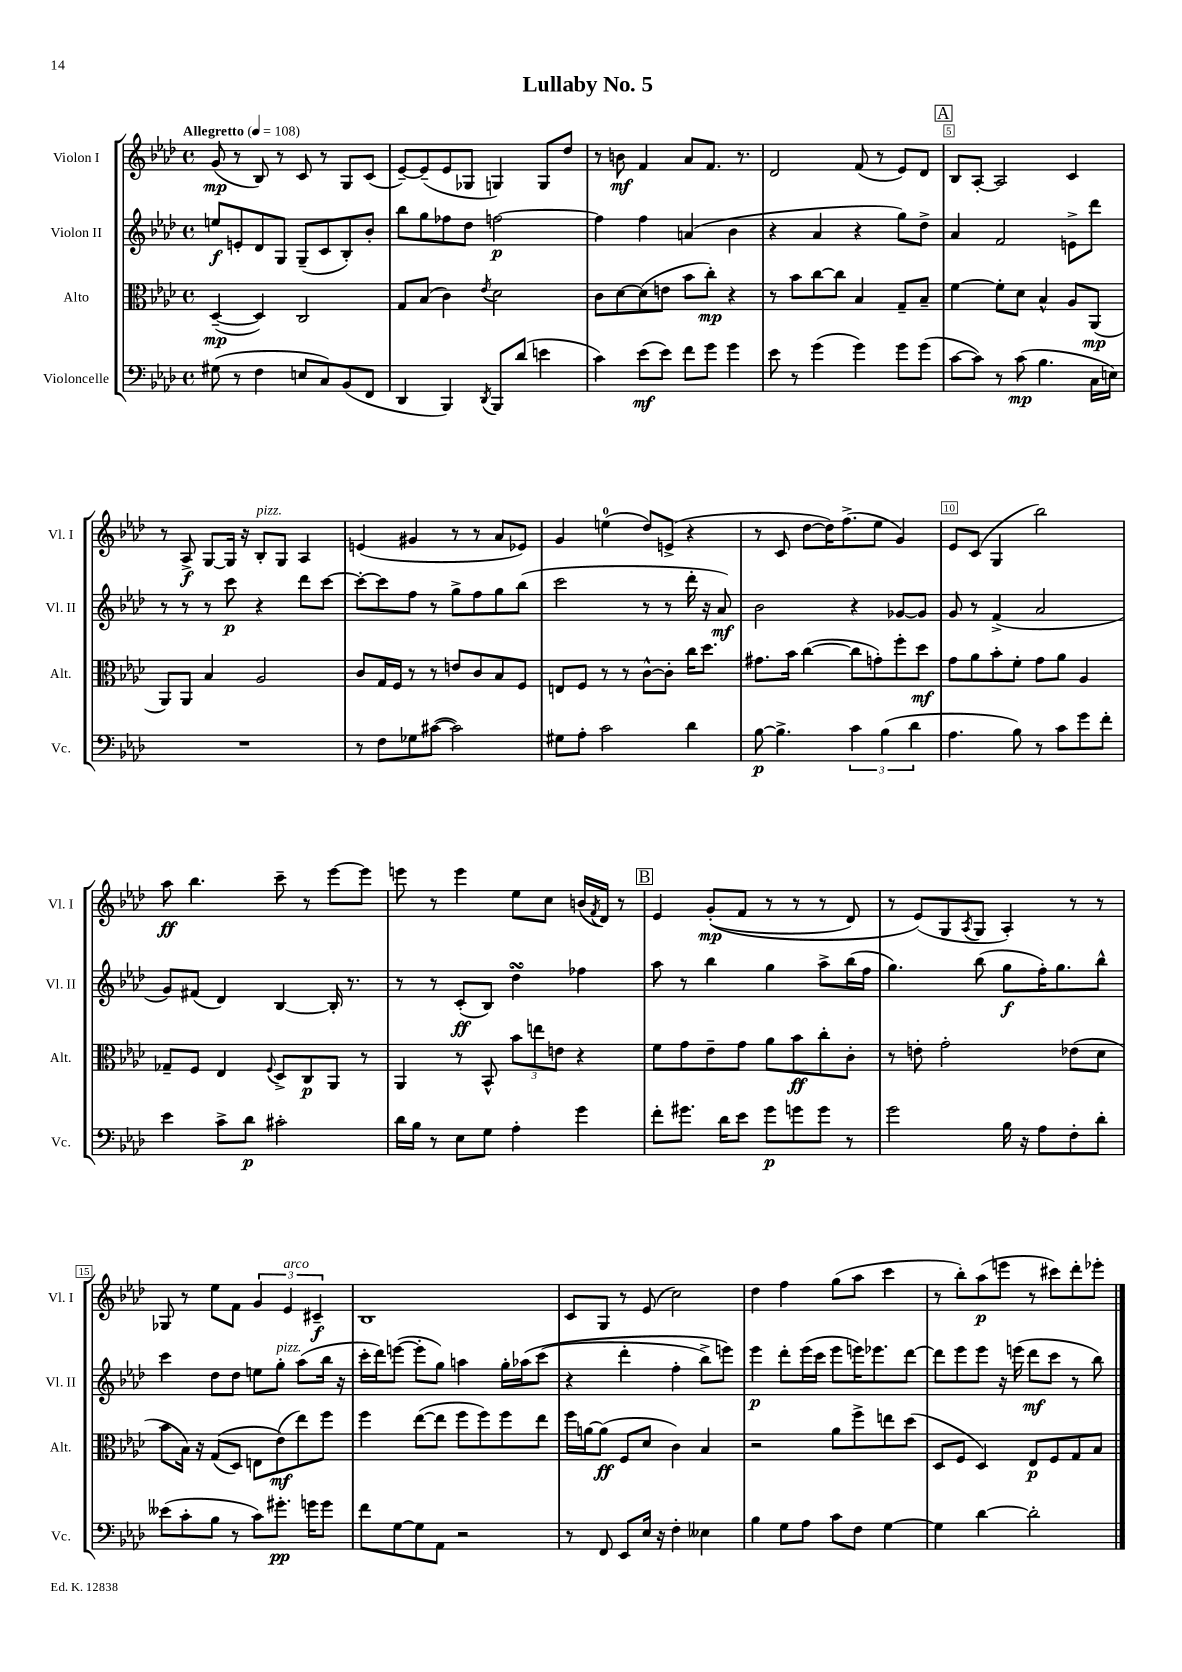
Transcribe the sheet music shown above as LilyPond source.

\header { title = "Lullaby No. 5" }
<<
\new StaffGroup <<
\new Staff = "s0" \with { instrumentName = "Violon I" shortInstrumentName = "Vl. I" } {
    \clef treble \key aes \major \defaultTimeSignature \time 4/4 \tempo "Allegretto" 4 = 108
    g'8\mp( r8 bes8) r8 c'8 r8 g8 c'8( |
    ees'8~--) ees'8--( ees'8 ges8 g4) g8 des''8 |
    r8 b'8\mf f'4 aes'8 f'8. r8. |
    des'2 f'8( r8 ees'8) des'8 |
    \mark \markup { \box "A" } bes8 aes8~-. aes2 c'4 |
    r8 aes8->\f g8~ g16 r16 bes8-.^\markup { \italic "pizz." } g8 aes4 |
    e'4( gis'4 r8 r8 aes'8 ees'8) |
    g'4 e''4-0( des''8) e'8->( r4 |
    r8 c'8 des''8~ des''16) f''8.->( ees''8 g'4) |
    ees'8 c'8( g4 bes''2) |
    aes''8\ff bes''4. c'''8-- r8 ees'''8~ ees'''8 |
    e'''8 r8 e'''4 ees''8 c''8 b'16( \acciaccatura { f'8 } des'16) r8 |
    \mark \markup { \box "B" } ees'4 g'8-.\mp(\( f'8 r8 r8 r8 des'8) |
    r8 ees'8(\) g8 \acciaccatura { aes8 } g8 aes4-.) r8 r8 |
    ges8 r8 ees''8 f'8 \tuplet 3/2 { g'4 ees'4^\markup { \italic "arco" } cis'4--\f } |
    bes1 |
    c'8 g8 r8 ees'8( c''2) |
    des''4 f''4 g''8( aes''8 c'''4 |
    r8 bes''8-.) aes''8\p( e'''8 r8 cis'''8) des'''8-. ees'''8-. \bar "|." |
}
\new Staff = "s1" \with { instrumentName = "Violon II" shortInstrumentName = "Vl. II" } {
    \clef treble \key aes \major \defaultTimeSignature \time 4/4
    e''8\f e'8-. des'8 g8 g8--( c'8 bes8-.) bes'8-. |
    bes''8 g''8 fes''8 des''8 f''2~\p |
    f''4 f''4 a'4( bes'4 |
    r4 aes'4 r4 g''8) des''8-> |
    \mark \markup { \box "A" } aes'4 f'2 e'8-> des'''8 |
    r8 r8 r8 c'''8\p r4 des'''8 c'''8~ |
    c'''8~-. c'''8 f''8 r8 g''8-> f''8 g''8 bes''8( |
    c'''2 r8 r8 des'''16-. r16 aes'8\mf) |
    bes'2 r4 ges'8~ ges'8 |
    g'8 r8 f'4->( aes'2 |
    g'8) fis'8( des'4) bes4~ bes16-. r8. |
    r8 r8 c'8-.\ff( bes8) des''4\turn fes''4 |
    \mark \markup { \box "B" } aes''8 r8 bes''4 g''4 aes''8-> bes''16( f''16 |
    g''4.) bes''8( g''8\f f''16-.) g''8. bes''8-^ |
    c'''4 des''8 des''8 e''8 g''8-.^\markup { \italic "pizz." } aes''8( bes''16 r16 |
    c'''16-. des'''16) e'''8~( e'''8-. g''8) a''4 g''16-. aes''16\( c'''8( |
    r4 des'''4-. f''4-. bes''8->) e'''8\) |
    ees'''4\p des'''8-. ees'''16( c'''16 ees'''8 e'''16) ees'''8. des'''8~ |
    des'''8 ees'''8 ees'''8 r16 e'''16( des'''8\mf c'''8 r8 bes''8) \bar "|." |
}
\new Staff = "s2" \with { instrumentName = "Alto" shortInstrumentName = "Alt." } {
    \clef alto \key aes \major \defaultTimeSignature \time 4/4
    des4~--\mp( des4) c2 |
    g8 bes8( c'4) \acciaccatura { ees'8 } des'2 |
    c'8 des'8~ des'8( e'8 bes'8 c''8-.\mp) r4 |
    r8 bes'8 c''8~ c''8 bes4 g8-- bes8-- |
    \mark \markup { \box "A" } f'4~ f'8-. des'8 bes4-^ aes8 aes,8\mp( |
    aes,8) aes,8 bes4 aes2 |
    c'8 g16 f16 r8 r8 e'8 c'8 bes8 f8 |
    e8 f8 r8 r8 c'8~-^ c'8-. c''16 des''8. |
    gis'8. bes'16 c''4~( c''8 g'8-.) f''8-. des''8\mf |
    g'8 aes'8 bes'8-. f'8-. g'8 aes'8 aes4 |
    ges8-- f8 ees4 \appoggiatura { f8 } des8-> c8\p aes,8 r8 |
    aes,4 r8 bes,8-^ \tuplet 3/2 { bes'8 e''8 e'8 } r4 |
    \mark \markup { \box "B" } f'8 g'8 ees'8-- g'8 aes'8 bes'8\ff c''8-. c'8-. |
    r8 e'8-. g'2-. ees'8( des'8 |
    bes'8 bes16) r16 g8(\( des8) e8 ees'8\mf(\) ees''8) f''8 |
    f''4 ees''8~( ees''8 f''8 f''8) f''8 ees''8 |
    f''16 a'16~ a'8\ff( f8 des'8 c'4) bes4 |
    r2 aes'8 f''8-> e''8 des''8( |
    des8 f8 des4) ees8\p f8 g8 bes8 \bar "|." |
}
\new Staff = "s3" \with { instrumentName = "Violoncelle" shortInstrumentName = "Vc." } {
    \clef bass \key aes \major \defaultTimeSignature \time 4/4
    gis8( r8 f4 e8 c8) bes,8( f,8 |
    des,4 bes,,4) \acciaccatura { des,8 } bes,,8 des'8( e'4 |
    c'4) ees'8\mf( ees'8) f'8 g'8 g'4 |
    ees'8 r8 g'4( g'4) g'8 g'8( |
    \mark \markup { \box "A" } c'8~ c'8) r8 c'8\mp( bes4. c16 e16) |
    R1 |
    r8 f8 ges8 cis'8~( cis'2) |
    gis8 aes8-. c'2 des'4 |
    bes8~\p bes4.-> \tuplet 3/2 { c'4 bes4( des'4 } |
    aes4. bes8) r8 c'8 g'8 f'8-. |
    ees'4 c'8-> des'8\p cis'2-. |
    des'16 bes16 r8 ees8 g8 aes4-. g'4 |
    \mark \markup { \box "B" } f'8-. gis'8. des'16 ees'8 gis'8\p g'8 g'8 r8 |
    g'2 bes16 r16 aes8 f8-. des'8-. |
    eeses'8( c'8-. bes8 r8 c'8) gis'8.-.\pp g'16 g'8 |
    f'8 g8~ g8 aes,8 r2 |
    r8 f,8 ees,8 ees16 r16 f4-. eeses4 |
    bes4 g8 aes8 c'8 f8 g4~ |
    g4 des'4~ des'2-. \bar "|." |
}
>>
>>
\layout { \context { \Score \override BarNumber.break-visibility = ##(#f #t #t) barNumberVisibility = #(every-nth-bar-number-visible 5) \override BarNumber.stencil = #(make-stencil-boxer 0.1 0.3 ly:text-interface::print) } }
